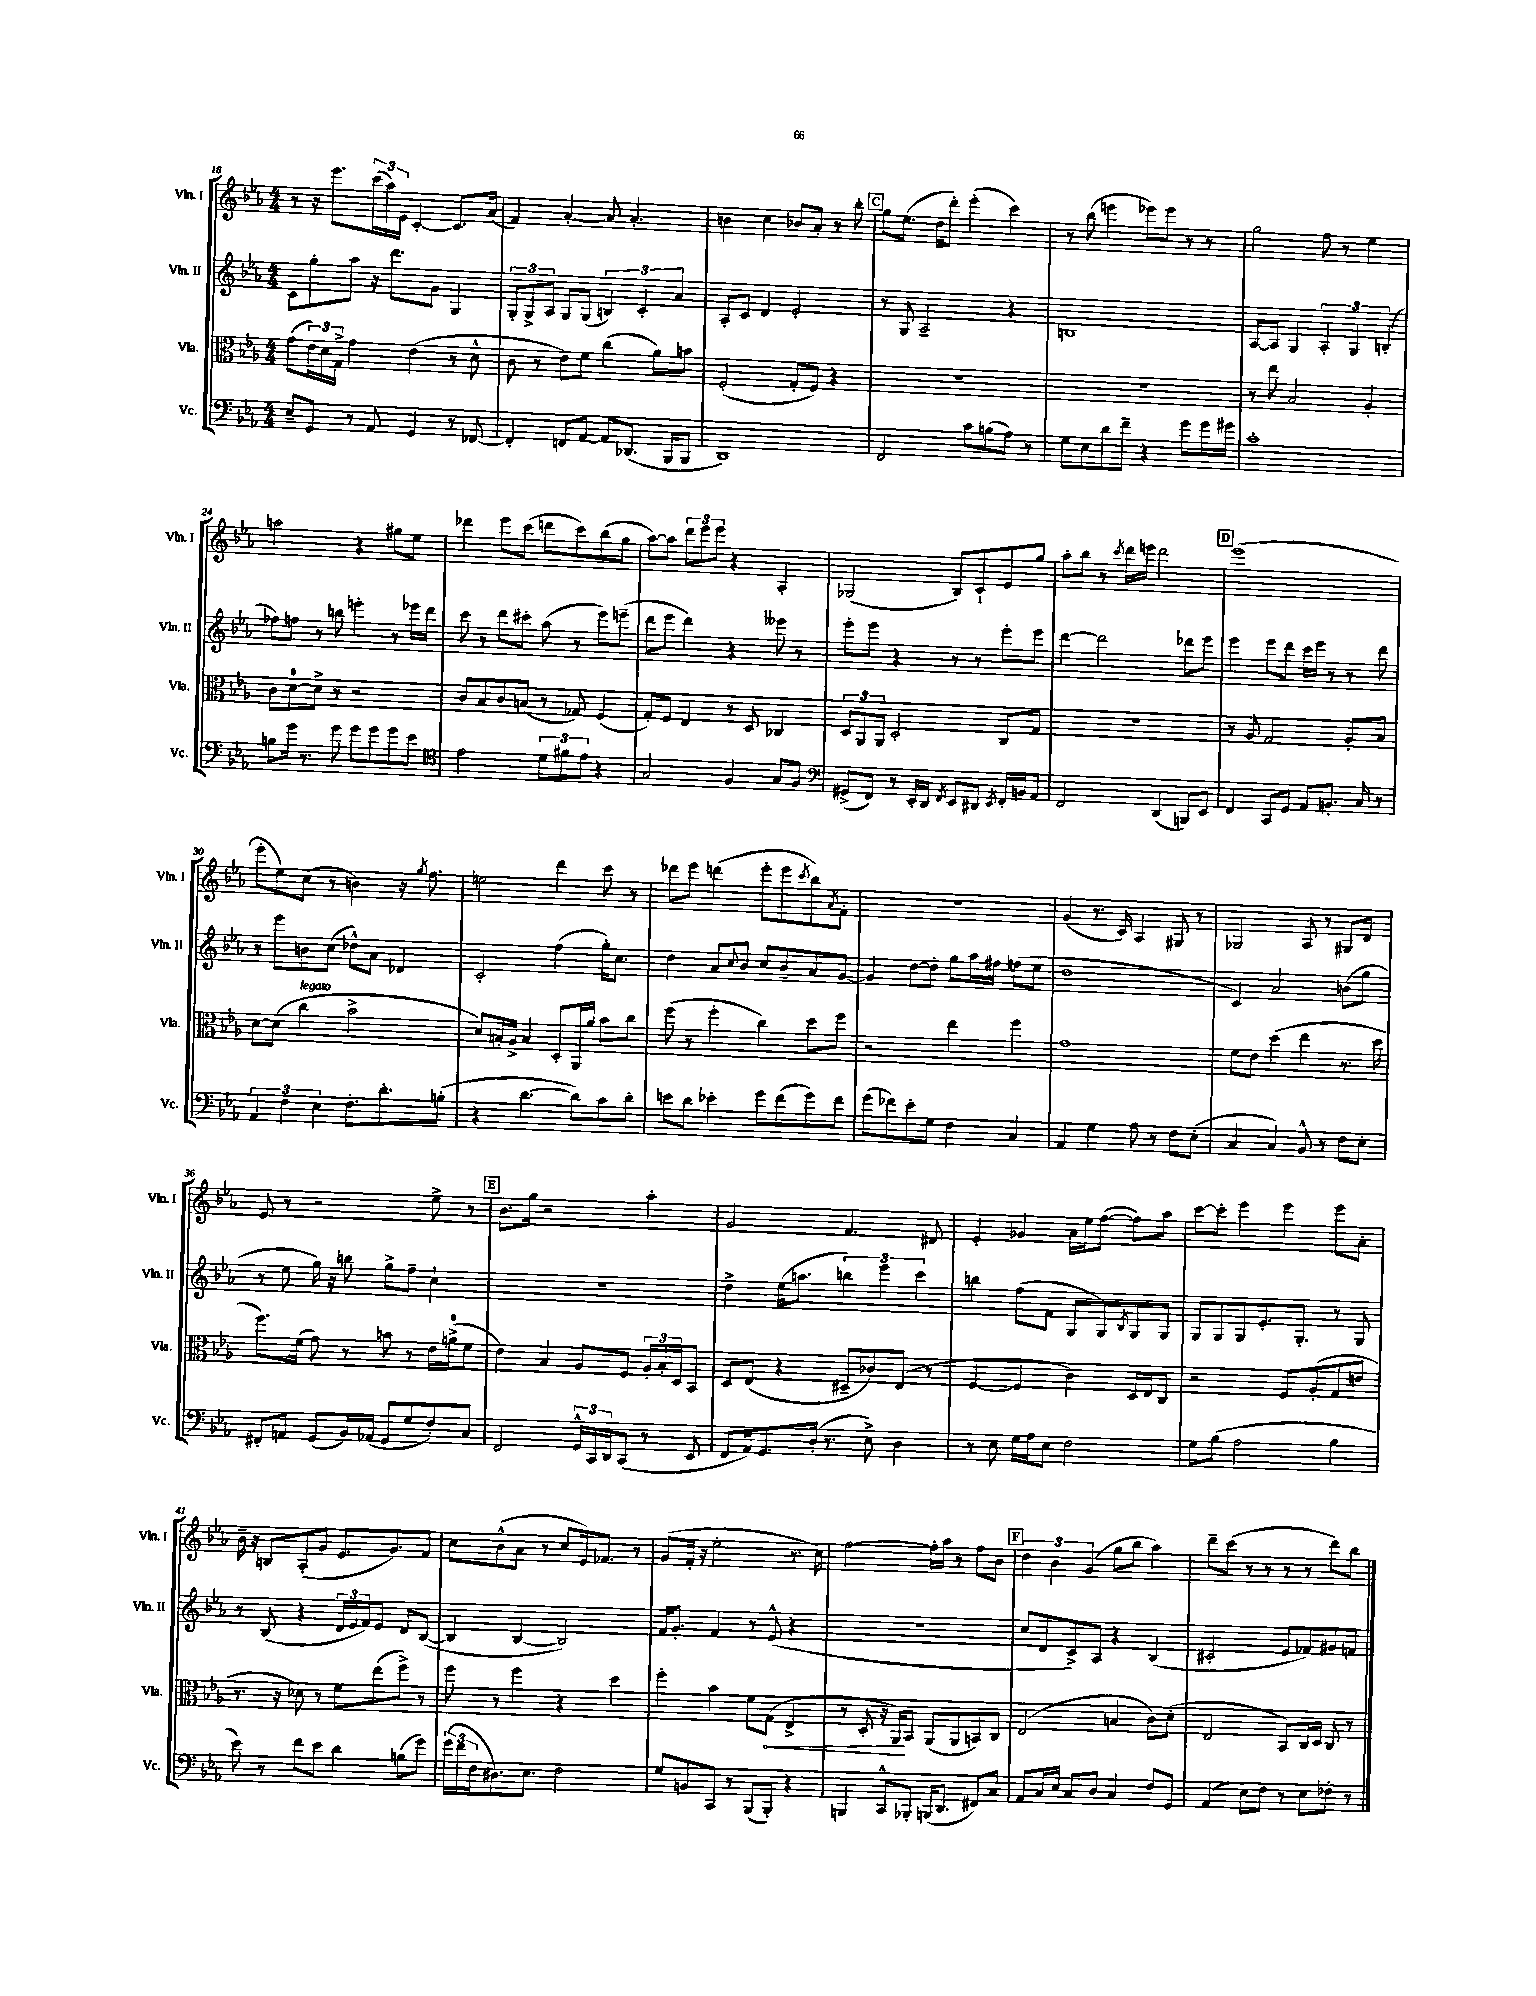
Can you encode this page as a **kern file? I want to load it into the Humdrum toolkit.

**kern	**kern	**kern	**kern
*staff4	*staff3	*staff2	*staff1
*clefF4	*clefC3	*clefG2	*clefG2
*k[b-e-a-]	*k[b-e-a-]	*k[b-e-a-]	*k[b-e-a-]
*M4/4	*M4/4	*M4/4	*M4/4
8E-~	(8g	8c	8r
8GG	24e-)	8gg'	16r
.	24d	.	.
.	.	.	8.eee-
.	24G^	.	.
8r	4g	8aa-	.
8AA-	.	16r	(24ccc
.	.	.	24aa-)
.	.	8.ddd	.
.	.	.	24e-
4GG	(4e-	.	[4c'
.	.	8g	.
8r	8r	4G	8.c]
[8FF-	8d^^	.	.
.	.	.	(16a-
=	=	=	=
4FF-']	8c	12G'	4f)
.	.	12G^	.
.	8r	.	.
.	.	12A-	.
8FF	8e-)	8G	[4a-'
[8AA-	8f	(8G	.
8AA-]	(4cc	6B)	8a-]
(8.DD-	.	.	4.a-'
.	.	6c'	.
.	8a-)	.	.
16BBB-	.	.	.
.	.	6a-	.
8BBB-	8b	.	.
=	=	=	=
1DD)	(2F'	8A-'	4b
.	.	8c	.
.	.	4d	4cc
.	8G'	2e-'	8b-
.	8F)	.	8a-'
.	4r	.	8r
.	.	.	8bb-'
=	=	=	=
2FF	1r	8r	8gg
.	.	8G	(8.ee-
.	.	2A-~	.
.	.	.	16dd
.	.	.	8ddd')
8c	.	.	(4eee-'
(8B	.	.	.
8A-)	.	4r	4ccc)
8r	.	.	.
=	=	=	=
8G	1r	1B	8r
8E-	.	.	(8bb-
8d	.	.	4eee
8f~	.	.	.
4r	.	.	8eee-)
.	.	.	8eee-
8g	.	.	8r
16g	.	.	8r
16g#	.	.	.
=	=	=	=
1c'	8r	[8A-	2gg
.	8ee-	8A-]	.
.	2B-	4G	.
.	.	6A-'	8ff
.	.	.	8r
.	.	6G	.
.	4A-'	.	4ee-
.	.	(6B'	.
=	=	=	=
8B	8c	8ff-)	2aa
16g	[8d	8ff	.
8.r	.	.	.
.	8d^]	8r	.
8g	8r	8bb	.
8g	2r	4eee'	4r
8g	.	.	.
8g	.	8r	8gg#
8e-	.	16eee-	8ee-
.	.	16ddd	.
=	=	=	=
*clefC4	*	*	*
2e-	8c	8ccc	4ddd-
.	8B-	8r	.
.	8c	8ddd	8eee-
.	(8B	8ccc#'	(8ccc
12d	8r	(8aa-	8ddd
12f#	.	.	.
.	8G-)	8r	8ccc)
12e-	.	.	.
4r	(4F	8eee-)	(8bb-
.	.	(8eee~	8gg
=	=	=	=
2G	8G')	8ddd	[8aa-)
.	8F	8eee-	8aa-]
.	4E-	4ddd)	12ddd
.	.	.	12eee-
.	.	.	12eee-
4F	8r	4r	4r
.	8D	.	.
8G	4C-	8eee--	4A-'
8F	.	8r	.
=	=	=	=
*clefF4	*	*	*
(8GG#^	12D	8eee-'	(2G-
.	12AA-	.	.
8FF)	.	8eee-	.
.	12AA-	.	.
8r	2D'	4r	.
16EE-'	.	.	.
16DD	.	.	.
8qFF	.	.	.
8EE-	.	8r	8B-)
8DD#	.	8r	8c`
8qEE-	.	.	.
16FF'	8C	8eee-'	8e-
16BB	.	.	.
8AA-	8G	8eee-	8gg
=	=	=	=
2FF	1r	[4ddd	8aa-'
.	.	.	8bb-
.	.	2ddd]	8r
.	.	.	8qccc
.	.	.	16ddd
.	.	.	16eee
(4DD	.	.	2ddd
8BBB)	.	8ddd-	.
8EE-	.	8eee-	.
=	=	=	=
4FF	8r	4eee-	(1eee-
.	8A-	.	.
8CC	2G	8eee-	.
8GG	.	8ddd	.
8AA-	.	16ccc	.
.	.	16eee-	.
8.BB'	.	8r	.
.	8A-'	8r	.
16C	.	.	.
8r	8B-	8ddd	.
=	=	=	=
6AA-	[8d	8r	8eee-'
.	(8d]	8eee-	8ee-)
6F	.	.	.
.	4cc	8b	(8cc
6E-	.	.	.
.	.	(8cc	8r
8.F'	2b-^	8dd-^^)	4b)
.	.	8a-	.
8.d'	.	.	.
.	.	4d-	16r
.	.	.	8qgg
.	.	.	8.ff
(8B'	.	.	.
=	=	=	=
4r	8d)	2c'	2ee
.	16B'	.	.
.	16A-^	.	.
[4.d	4B	.	.
.	8D'	(4ff	4ddd
8d])	16AA-	.	.
.	16a-	.	.
8c	8b-	16gg')	8ccc
.	.	8.cc	.
8d'	8cc	.	8r
=	=	=	=
8e	(8ff	4dd	8ddd-
8d	8r	.	8eee-
4e-'	4ff'	8a-	(4ddd
.	.	8qqcc	.
.	.	8b-	.
8g	4cc)	8cc	8eee-'
(8f	.	8b-~	8eee-
.	.	.	8qccc
8g)	8dd	8a-	8bb-)
.	.	.	8qa-
8f	8ff	[8g	8f'
=	=	=	=
(8g	2r	4g]	1r
8f-)	.	.	.
8e-'	.	[8dd	.
8G	.	8dd']	.
4F	4ee-	8gg	.
.	.	16aa-	.
.	.	16ff#	.
4C	4ff	(8ff	.
.	.	8ee-	.
=	=	=	=
4AA-	1g	1dd	(4g
4G	.	.	8.r
.	.	.	16c)
8A-	.	.	4A-
8r	.	.	.
8F	.	.	8G#
(8E-'	.	.	8r
=	=	=	=
4C	8f	4c)	2G-
.	8e-	.	.
4C)	(4dd	2a-	.
8BB-^^	4ee-	.	8A-
8r	.	.	8r
8F	8.r	(8b	8G#
8E-'	.	8gg	8d
.	16dd	.	.
=	=	=	=
8FF#'	8.ff)	8r	8e-
8AA	.	8ee-	8r
.	(16f	.	.
(8GG	8g)	16gg)	2r
.	.	16r	.
16BB-)	8r	8bb	.
(16AA-	.	.	.
8GG	8b	8gg^	.
8G	8r	8ff~	.
8F')	16e-	4cc`	8ee-^
.	(16a^	.	.
8C	8f	.	8r
=	=	=	=
2FF	4e-)	1r	8.b-
.	.	.	16gg
.	4B-	.	2r
24GG^^	8A-	.	.
24CC	.	.	.
24DD	.	.	.
(8CC	8F	.	.
8r	24A-'	.	4aa-'
.	24B-'	.	.
.	24D	.	.
8EE-	8BB-	.	.
=	=	=	=
8FF	8D	4dd^	2g
16AA-)	(8E-	.	.
8.GG	.	.	.
.	4r	(16ee-	.
.	.	8.aa	.
(16D'	.	.	.
8.r	.	.	.
.	8D#~	6bb)	4.f
8E-^)	8c-)	.	.
.	.	6eee-	.
4D	(8E-	.	.
.	.	6ccc	.
.	8r	.	8d#
=	=	=	=
8r	[4F	4bb	4e-'
8E-	.	.	.
16G	4F]	(8ff	4g-
16A-	.	.	.
8E-	.	8f	.
2F	4c)	8G	16a-
.	.	.	16ee-
.	.	8G)	([8ff
.	.	8qB-	.
.	16D	8G	8ff])
.	16E-	.	.
.	8C	8G	8aa-
=	=	=	=
8G	2r	8G	[8ccc
(8B-	.	8G	8ccc']
2A-	.	8G	4eee-
.	.	8.e-'	.
.	8F	.	4eee-
.	.	8.G'	.
.	(8A-'	.	.
4B-	8G	8r	8eee-
.	8e	8G	8a-'
=	=	=	=
8e-)	8.r	8r	16b-~
.	.	.	16r
8r	.	(8B-	8B
.	16r	.	.
8f	8d-)	4r	(8A-'
8e-	8r	.	8g
4d	8f	24d	8.e-
.	.	24e-	.
.	.	24f)	.
.	(8ee-	8e-	.
.	.	.	8.g)
(8B	8ff^)	8d	.
8g)	8r	([8B-	8f
=	=	=	=
(24g	8ff	4B-]	8cc
24f	.	.	.
24F	.	.	.
8.D#)	8r	.	(8b-^^
.	4ff	[4B-	8a-
8.E-	.	.	.
.	.	.	8r
2F	4r	2B-])	8cc
.	.	.	16e-)
.	.	.	8.f-
.	4dd	.	.
.	.	.	8r
=	=	=	=
8G	4ff'	16f	(8g
.	.	8.g'	.
8BB	.	.	16f'
.	.	.	16r
8CC	4b-	4f	2ee-'
8r	.	.	.
(8BBB-	8f	8r	.
8BBB-')	(8G	(8e-^^	.
4r	4E-^	4r	8.r
.	.	.	16cc)
=	=	=	=
4BBB	8r	1r	[2ff
.	8D'	.	.
8CC^^	16r	.	.
.	16AA-)	.	.
8BBB-'	8BB-	.	.
(16BBB	(8AA-	.	16ff']
8.DD	.	.	16aa-
.	8AA-	.	8r
8FF#)	8BB)	.	8ff
8C	8C	.	8b-
=	=	=	=
8AA-	(2E-	8cc	6dd
16C	.	8d	.
.	.	.	6b-
16E-	.	.	.
8C	.	8c^)	.
.	.	.	(6g
8D	.	8A-	.
4C	4B	4r	8gg
.	.	.	8bb-
8F	8c)	(4B-	4aa-)
8GG	(8d'	.	.
=	=	=	=
(4AA-	2E-	2c#'	8ddd~
.	.	.	(8ccc
8E-)	.	.	8r
8F	.	.	8r
8r	8BB-)	8e-	8r
8E-	16C	8f-)	8r
.	16D	.	.
8F-'	8C	8g#	8ddd)
8r	8r	8f	8bb-
==	==	==	==
*-	*-	*-	*-
